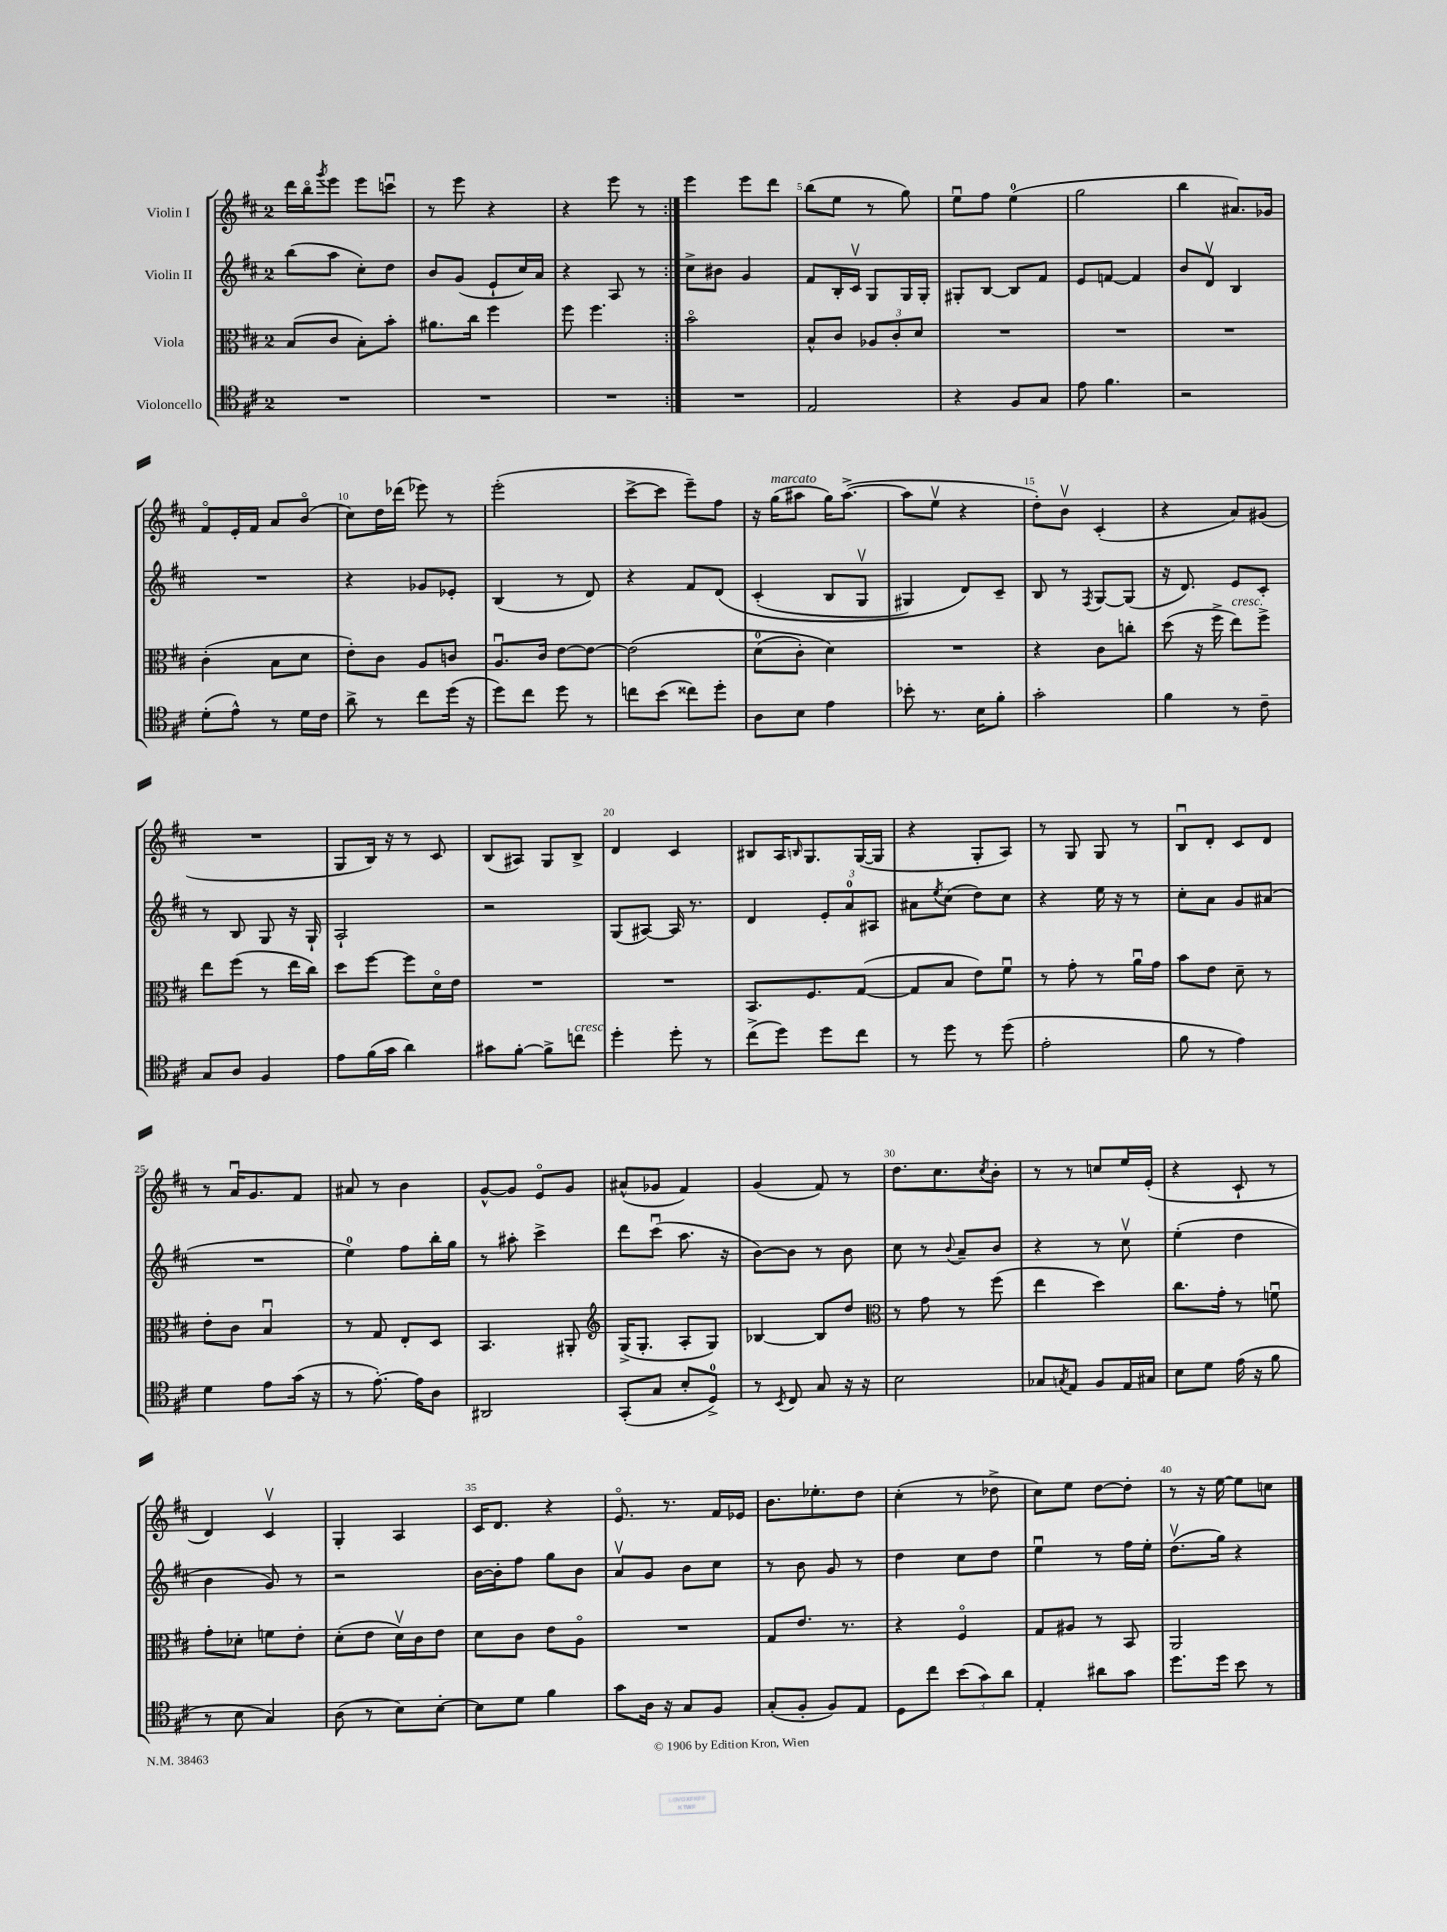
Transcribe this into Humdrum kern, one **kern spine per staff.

**kern	**kern	**kern	**kern
*staff4	*staff3	*staff2	*staff1
*clefC4	*clefC3	*clefG2	*clefG2
*k[f#c#]	*k[f#c#]	*k[f#c#]	*k[f#c#]
*M2/4	*M2/4	*M2/4	*M2/4
2r	(8B	(8bb	16ddd
.	.	.	16bbo
.	.	.	8qggg
.	8c#	8aa	8eee
.	8B')	8cc#')	8eee
.	8b'	8dd	8cccu
=	=	=	=
2r	8.a#	8b	8r
.	.	(8g	8eee
.	16cc#	.	.
.	4ff#	8e`	4r
.	.	16cc#)	.
.	.	16a	.
=	=	=	=
2r	8ff#	4r	4r
.	4.ff#	.	.
.	.	8A	8eee
.	.	8r	8r
=:|!	=:|!	=:|!	=:|!
2r	2bo	8cc#^	4eee
.	.	8b#	.
.	.	4g	8eee
.	.	.	8ddd
=	=	=	=
2E	8B^^	8f#	(8bb
.	8c#	16B'	8ee
.	.	16c#v	.
.	12A-	8G	8r
.	12c#'	.	.
.	.	16G	8gg)
.	12d	.	.
.	.	16G'	.
=	=	=	=
4r	2r	8G#'	8eeu
.	.	[8B	8ff#
8F#	.	8B]	(4ee
8G	.	8f#	.
=	=	=	=
8e	2r	8e	2gg
4.f#	.	[8f	.
.	.	4f]	.
=	=	=	=
2r	2r	8b	4bb
.	.	8dv	.
.	.	4B	8.a#)
.	.	.	16g-
=	=	=	=
(8d'	(4c#'	2r	8f#o
8e^^)	.	.	16e'
.	.	.	16f#
8r	8B	.	8a
16d	8d	.	(8bo
16c#	.	.	.
=	=	=	=
8a^	8e')	4r	8cc#)
8r	8c#	.	16dd
.	.	.	(16ddd-
8cc#	8A	8g-	8eee-)
(16dd	8c	8e-'	8r
16r	.	.	.
=	=	=	=
8dd)	8.Au	(4B	(2eee'
8cc#	.	.	.
.	16c#	.	.
8dd	[8e	8r	.
8r	8e_	8d)	.
=	=	=	=
8cc	&(2e]	4r	[8ccc#^
(8b	.	.	8ccc#]
8cc##)	.	8f#	8eee~)
8dd'	.	&(8d	8ff#
=	=	=	=
8A	(8d	(4c#'	16r
.	.	.	(16gg
8B	8c#')	.	8aa#
4e	4d&)	8B	16gg)
.	.	.	([8.aa#^
.	.	8Gv	.
=	=	=	=
8b-'	2r	4G#)	8aa#]
8.r	.	.	8eev
.	.	8d&)	4r
16B	.	.	.
8f#'	.	8c#~	.
=	=	=	=
2g'	4r	8B	8dd')
.	.	8r	8bv
.	.	8qF#	.
.	8c#	[8G	(4c#'
.	8cc'	(8G]	.
=	=	=	=
4f#	(8dd	16r	4r
.	.	8.d)	.
.	16r	.	.
.	16ff#^	.	.
8r	8ee)	8e	8a)
8c#~	8ff#^	8c#'	(8g#
=	=	=	=
8G	8ee	8r	2r
8A	(8ff#	8B	.
4F#	8r	8G	.
.	16ee	16r	.
.	16cc#)	16G`	.
=	=	=	=
8e	8dd	2A`	8G
(16f#	[8ff#	.	16B)
16g	.	.	16r
4a)	8ff#]	.	8r
.	16do	.	8c#
.	16e	.	.
=	=	=	=
8g#	2r	2r	(8B
[8f#'	.	.	8A#)
8f#^]	.	.	8G
8cc	.	.	8B^
=	=	=	=
4dd'	2r	(8G	4d
.	.	[8A#)	.
8dd'	.	16A#]	4c#
.	.	8.r	.
8r	.	.	.
=	=	=	=
(8cc#^	8.BB	4d	8B#
8dd)	.	.	16A
.	.	.	16qqB
.	8.F#	.	8.G
8dd	.	12e'	.
.	.	12a	.
8cc#	([8G	.	([16G
.	.	12A#	.
.	.	.	16G]
=	=	=	=
8r	8G]	8a#	4r
.	.	8qee	.
8dd	8B	(8cc#	.
8r	8e)	8dd)	8G'
(8dd	8f#u	8cc#	8A)
=	=	=	=
2e'	8r	4r	8r
.	8g'	.	8G
.	8r	16ee	8G
.	.	16r	.
.	16au	8r	8r
.	16g	.	.
=	=	=	=
8f#	8b	8cc#'	8Bu
8r	8e	8a	8d'
4e)	8d~	8g	8c#
.	8r	(8a#	8d
=	=	=	=
4d	8e'	2r	8r
.	8c#	.	16au
.	.	.	8.g
8e	4Bu	.	.
(16g	.	.	8f#
16r	.	.	.
=	=	=	=
8r	8r	4ee)	8a#
[8.e')	8G	.	8r
.	8E'	8ff#	4b
16e]	.	.	.
8A	8D	16bb'	.
.	.	16gg	.
=	=	=	=
2AA#	4.BB	8r	[8g^^
.	.	8aa#'	8g]
.	.	4ccc#^	8eo
.	8AA#'	.	8g
=	=	=	=
*	*clefG2	*	*
(8GG'	(16G^	8ddd	(8a#^^
.	8.G'	.	.
8G	.	(8ccc#u	8g-
8B'	8A'	8.aa	4f#)
8D^)	8G)	.	.
.	.	16r	.
=	=	=	=
8r	[4B-	[8b)	(4g
8qBB	.	.	.
8C#	.	8b]	.
8G	8B-]	8r	8f#)
16r	8dd	8b	8r
16r	.	.	.
=	=	=	=
*	*clefC3	*	*
2B	8r	8cc#	8.dd
.	8g	8r	.
.	.	.	8.cc#
.	.	8qqb	.
.	8r	8a~	.
.	.	.	8qcc#
.	(8ff#	8b	8b'
=	=	=	=
8G-	4ee	4r	8r
8qG	.	.	.
8E	.	.	8r
8F#	4dd)	8r	8cc
16E	.	8cc#v	16ee
16G#	.	.	(16e'
=	=	=	=
8B	8.cc#	(4ee'	4r
8d	.	.	.
.	16g'	.	.
(16e	8r	4dd	8c#`
16r	.	.	.
8f#	8fu	.	8r
=	=	=	=
8r	8g'	4b	4d)
8B	8d-'	.	.
4G)	8f	8g)	4c#v
.	8e'	8r	.
=	=	=	=
(8A	(8d'	2r	4G'
8r	8e	.	.
8B)	16dv)	.	4A
.	16c#	.	.
[8B'	8e	.	.
=	=	=	=
8B]	8d	[16b	16c#
.	.	16b']	8.d
8d	8c#	8ff#	.
4f#	8e	8gg	4r
.	8Ao	8b	.
=	=	=	=
8g	2r	8av	8.eo
16A	.	8g	.
16r	.	.	8.r
8G	.	8b	.
8F#	.	8cc#	16f#
.	.	.	16e-
=	=	=	=
(8G'	8G	8r	8.b
8F#'	8.e	8b	.
.	.	.	8.ee-'
8F#)	.	8g	.
.	8.r	.	.
8E	.	8r	8dd
=	=	=	=
8D	4r	4dd	(4cc#'
8cc#	.	.	.
(12b	4F#o	8cc#	8r
12g)	.	.	.
.	.	8dd	8dd-^
12a	.	.	.
=	=	=	=
4E'	8G	4eeu	8cc#)
.	8A#	.	8ee
8a#	8r	8r	[8dd
8g	8BB	16ff#	8dd']
.	.	16ee'	.
=	=	=	=
8.dd	2AA	(8.ddv	8r
.	.	.	16r
16dd	.	16gg)	[16ee
8b	.	4r	8ee]
8r	.	.	8cc
==	==	==	==
*-	*-	*-	*-
